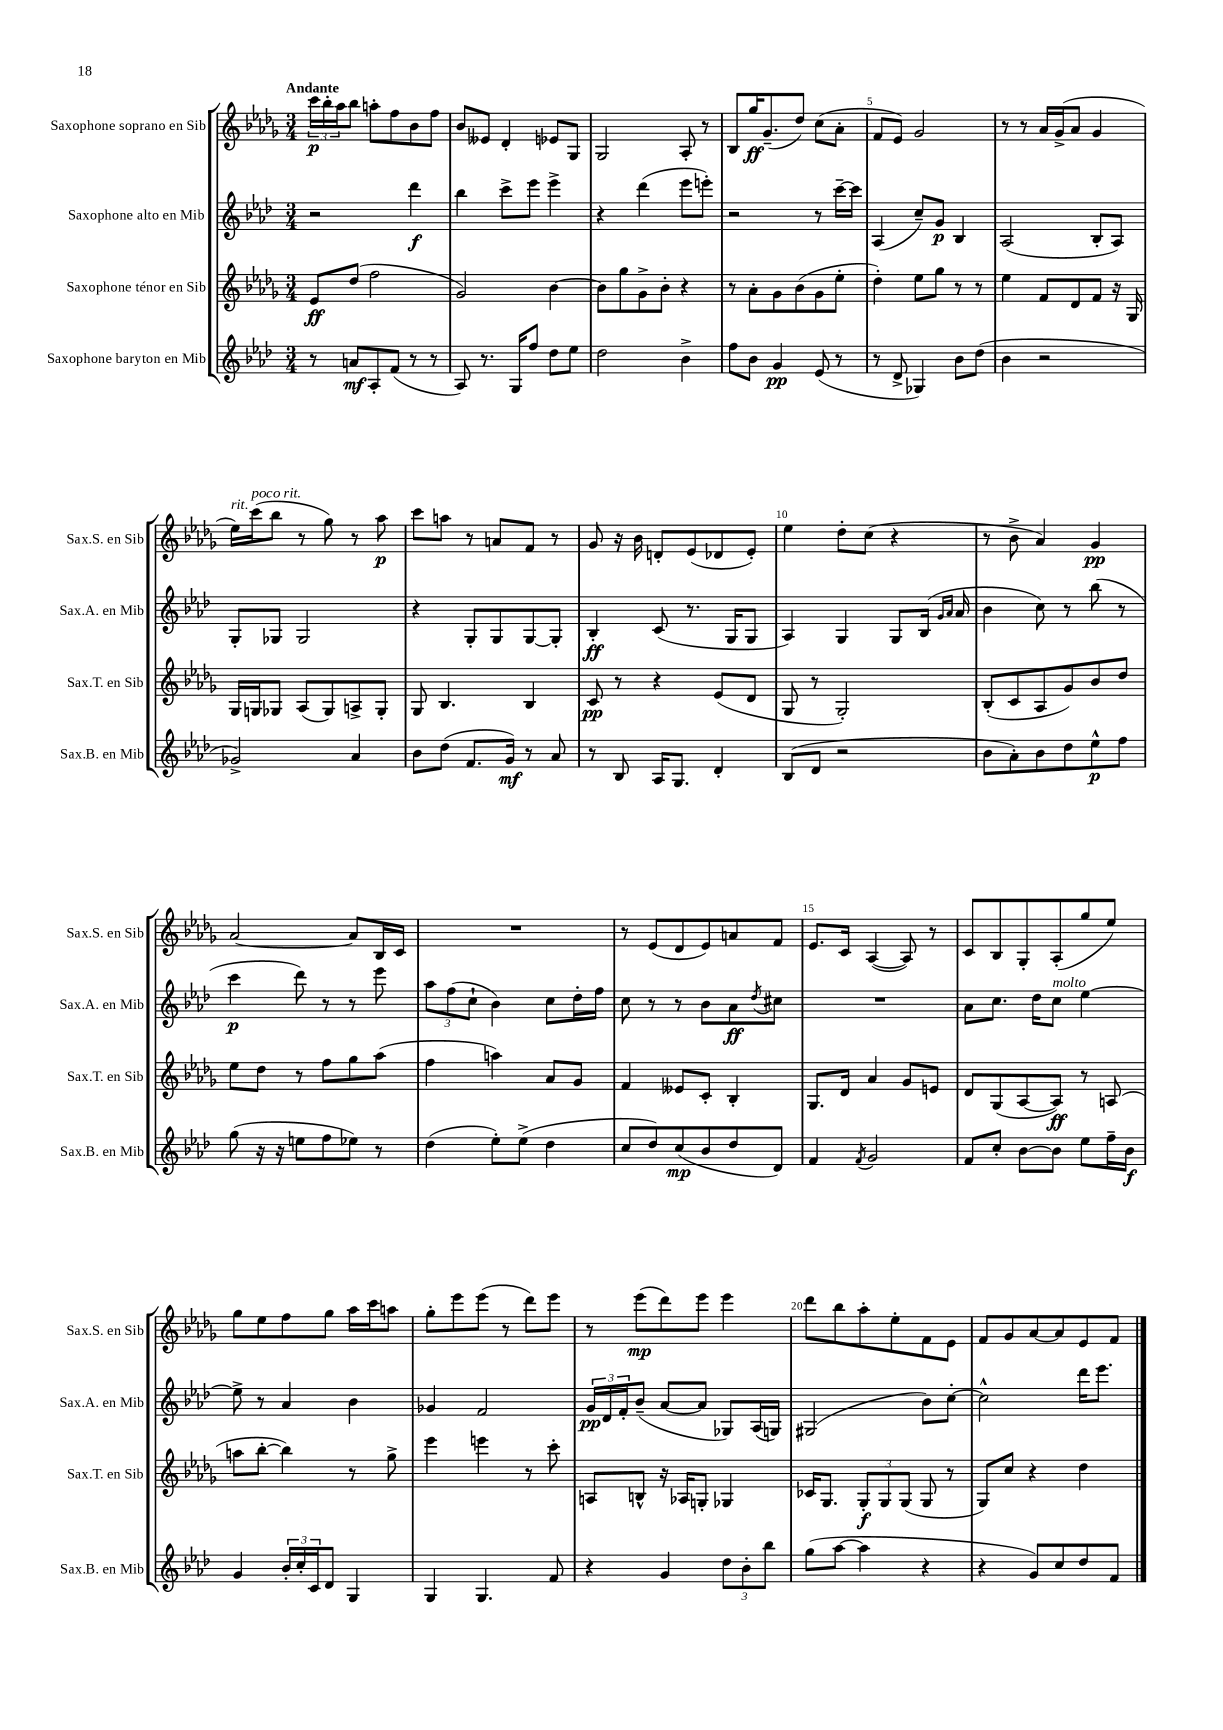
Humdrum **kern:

**kern	**kern	**kern	**kern
*staff4	*staff3	*staff2	*staff1
*clefG2	*clefG2	*clefG2	*clefG2
*k[b-e-a-d-]	*k[b-e-a-d-g-]	*k[b-e-a-d-]	*k[b-e-a-d-g-]
*M3/4	*M3/4	*M3/4	*M3/4
8r	8e-/L	2r	24ccc\LL
.	.	.	24bb-'\
.	.	.	24aa-\J
8a/L	(8dd-/J	.	8bb-\J
8A-'/	2ff\	.	8aa'\L
(8f/J	.	.	8ff\
8r	.	4ddd-\	8b-\
8r	.	.	8ff\J
=	=	=	=
8A-/)	2g-/)	4bb-\	8b-/L
8.r	.	.	8e--/J
.	.	8ccc^\L	4d-'/
16G/LK	.	.	.
8ff/J	.	8eee-\J	.
8dd-\L	[4b-\	4eee-^\	8e-/L
8ee-\J	.	.	8G-/J
=	=	=	=
2dd-\	8b-\]L	4r	2G-/
.	8gg-\	.	.
.	8g-^\	(4ddd-\	.
.	8b-'\J	.	.
4b-^\	4r	8eee-\L	8A-'/
.	.	8eee'\J)	8r
=	=	=	=
8ff\L	8r	2r	8B-/L
8b-\J	8a-'\L	.	16gg-/K
.	.	.	(8.g-~/
4g/	8g-\	.	.
.	(8b-\	.	8dd-/J)
(8e-/	8g-\	8r	(8cc\L
8r	8ee-'\J	[16ccc~\LL	8a-'\J
.	.	16ccc\]JJ	.
=	=	=	=
8r	4dd-'\)	(4A-/	8f/L
8d-^/	.	.	8e-/J)
4G-/)	8ee-\L	8cc~/L)	2g-/
.	8gg-\J	8g/J	.
8b-\L	8r	4B-/	.
(8dd-\J	8r	.	.
=	=	=	=
4b-\	4ee-\	(2A-/	8r
.	.	.	8r
2r	8f/L	.	16a-/LL
.	.	.	(16g-^/J
.	8d-/	.	8a-/J
.	8f/J	8B-'/L	4g-/
.	16r	8A-/J)	.
.	16G-/	.	.
=	=	=	=
2g-^/)	16G-/LL	8G'/L	16ee-\LL)
.	16G/J	.	(16ccc\J
.	8G-/J	8G-/J	8bb-\J
.	(8A-/L	2G-/	8r
.	8G-/)	.	8gg-\)
4a-/	8A^/	.	8r
.	8G-'/J	.	8aa-\
=	=	=	=
8b-\L	8G-/	4r	8ccc\L
(8dd-\J	4.B-/	.	8aa\J
8.f/L	.	8G'/L	8r
.	.	8G/	8a/L
16g/Jk)	.	.	.
8r	4B-/	[8G/	8f/J
8a-/	.	8G'/]J	8r
=	=	=	=
8r	8c/	4B-'/	8g-/
8B-/	8r	.	16r
.	.	.	16b-\
16A-/LK	4r	(8c/	8d'/L
8.G/J	.	.	.
.	.	8.r	(8e-/
4d-'/	(8e-/L	.	8d-/
.	.	16G/LK	.
.	8d-/J	8G/J	8e-'/J)
=	=	=	=
(8B-/L	8G-/	4A-/)	4ee-\
8d-/J	8r	.	.
2r	2G-'/)	4G/	8dd-'\L
.	.	.	(8cc\J
.	.	8G/L	4r
.	.	(16B-/Jk	.
.	.	16qqg/LL	.
.	.	16qqa-/JJ	.
.	.	16a-/	.
=	=	=	=
8b-\L	(8B-'/L	4b-\	8r
8a-'\)	8c/	.	8b-^\
8b-\	8A-/	8cc\)	4a-/)
8dd-\	8g-/)	8r	.
8ee-^^\	8b-/	(8bb-\	4g-/
8ff\J	8dd-/J	8r	.
=	=	=	=
(8gg\	8ee-\L	4ccc\	[2a-/
16r	8dd-\J	.	.
16r	.	.	.
8ee\L	8r	8ddd-\)	.
8ff\	8ff\L	8r	.
8ee-\J)	8gg-\	8r	8a-/]L
8r	(8aa-\J	8eee-\	16B-/L
.	.	.	16c/JJ
=	=	=	=
(4dd-\	4ff\	12aa-\L	2.r
.	.	(12ff\	.
.	.	12cc`\J	.
8ee-'\L)	4aa\)	4b-\)	.
(8ee-^\J	.	.	.
4dd-\	8a-/L	8cc\L	.
.	8g-/J	16dd-'\L	.
.	.	16ff\JJ	.
=	=	=	=
8cc/L	4f/	8cc\	8r
8dd-/)	.	8r	(8e-/L
(8cc/	8e--/L	8r	8d-/
8b-/	8c'/J	8b-\L	8e-/)
8dd-/	4B-'/	8a-\	8a/
.	.	8qdd-/	.
8d-/J)	.	8cc#\J	8f/J
=	=	=	=
4f/	8.G-/L	2.r	8.e-/L
.	16d-/Jk	.	16c/Jk
8qf/	.	.	.
2g/	4a-/	.	([4A-/
.	8g-/L	.	8A-/])
.	8e/J	.	8r
=	=	=	=
8f/L	8d-/L	8a-\L	8c/L
8cc'/J	(8G-/	8.cc\J	8B-/
[8b-\L	[8A-/	.	8G-'/
.	.	16dd-\LK	.
8b-\]J	8A-/]J)	8cc\J	(8A-'/
8ee-\L	8r	[4ee-\	8gg-/
16ff~\L	(8A/	.	8ee-/J)
16b-\JJ	.	.	.
=	=	=	=
4g/	8aa\L	8ee-^\]	8gg-\L
.	[8bb-'\J	8r	8ee-\
24b-'/LL	4bb-\])	4a-/	8ff\
24cc'/	.	.	.
24c/J	.	.	.
8d-/J	.	.	8gg-\J
4G/	8r	4b-\	16aa-\LL
.	.	.	16ccc\J
.	8gg-^\	.	8aa\J
=	=	=	=
4G/	4eee-\	4g-/	8gg-'\L
.	.	.	8eee-\
4.G/	4eee\	2f/	(8eee-\J
.	.	.	8r
.	8r	.	8ddd-\L)
8f/	8ccc'\	.	8eee-\J
=	=	=	=
4r	8A/L	24g/LL	8r
.	.	24d-/	.
.	.	24f'/J	.
.	8B^^/J	(8b-~/J	(8eee-\L
4g/	16r	[8a-/L	8ddd-\)
.	16A-/LK	.	.
.	8G'/J	8a-/]J	8eee-\J
12dd-\L	4G-/	8G-/L)	4eee-\
12b-'\	.	.	.
.	.	(16A-/L	.
12bb-\J	.	.	.
.	.	16G/JJ)	.
=	=	=	=
(8gg\L	16c-/LK	(2G#/	8ddd-\L
.	8.G-/J	.	.
[8aa-\J	.	.	8bb-\
4aa-\]	12G-'/L	.	8aa-'\
.	12G-/	.	.
.	.	.	8ee-'\
.	(12G-/J	.	.
4r	8G-/	8b-\L)	8f\
.	8r	[8cc'\J	8e-\J
=	=	=	=
4r	8G-/L)	2cc^^\]	8f/L
.	8cc/J	.	8g-/
8g/L)	4r	.	[8a-/
8cc/	.	.	8a-/]
8dd-/	4dd-\	16ddd-\LK	8e-/
.	.	8.eee-\J	.
8f/J	.	.	8f/J
==	==	==	==
*-	*-	*-	*-
